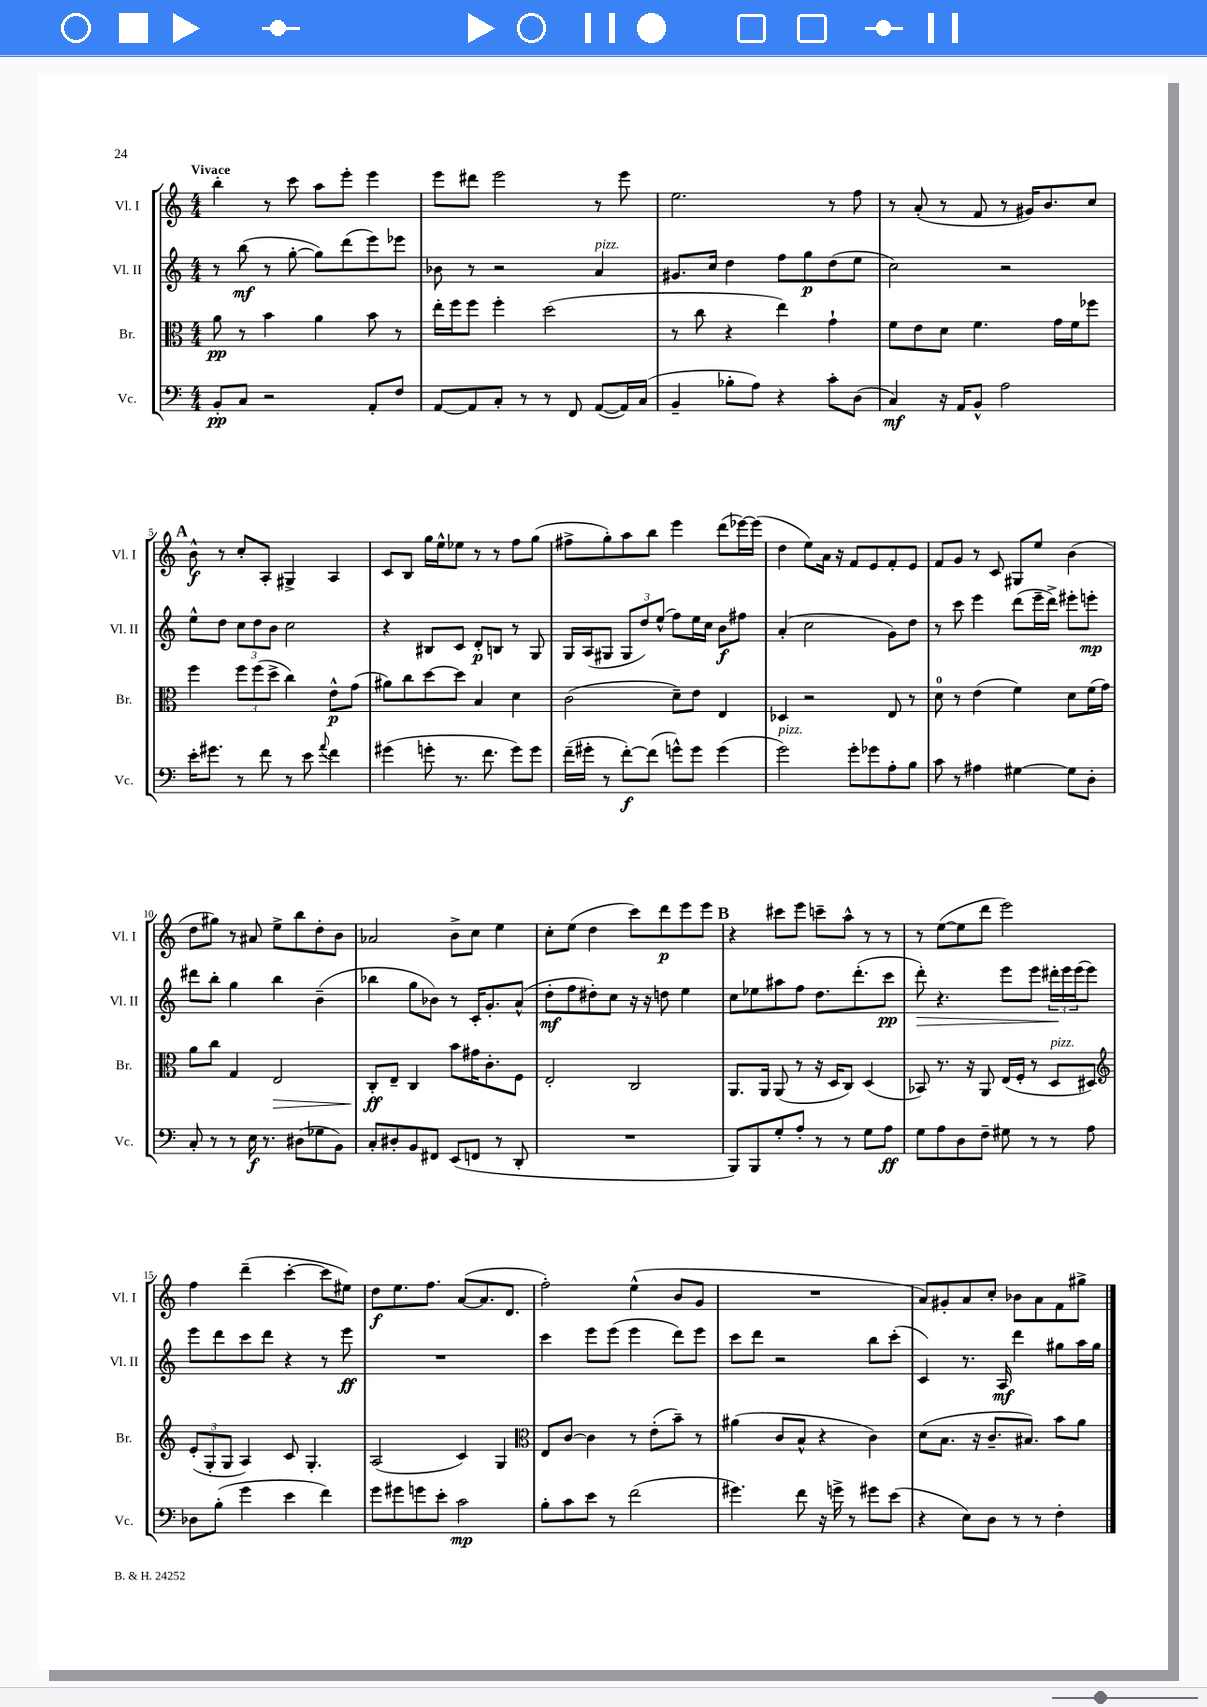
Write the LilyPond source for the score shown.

<<
\new StaffGroup <<
\new Staff = "s0" \with { instrumentName = "Vl. I" shortInstrumentName = "Vl. I" } {
    \clef treble \key c \major \numericTimeSignature \time 4/4 \tempo "Vivace"
    b''4-. r8 c'''8 a''8 e'''8-. e'''4 |
    e'''8 dis'''8 e'''2 r8 e'''8 |
    e''2. r8 f''8 |
    r8 a'8-.( r8 f'8 r8 gis'16) b'8. c''8 |
    \mark \markup { \bold "A" } b'8-^\f r8 c''8-. a8-. gis4-> a4 |
    c'8 b8 g''16 e''16-^ ees''8 r8 r8 f''8 g''8( |
    fis''8-> g''8-.) a''8 b''8 e'''4 d'''8( ees'''16~) ees'''16( |
    d''4 e''8) a'16 r16 f'8 e'8 f'8-. e'8 |
    f'8 g'8 r8 c'8 gis8 e''8 b'4( |
    d''8 gis''8) r8 ais'8 e''8-> b''8 d''8-. b'8 |
    aes'2 b'8-> c''8 e''4 |
    c''8-. e''8( d''4 c'''8) d'''8\p e'''8 e'''8 |
    \mark \markup { \bold "B" } r4 cis'''8 e'''8 c'''8-- a''8-^ r8 r8 |
    r8 e''8~( e''8 d'''8 e'''2) |
    f''4 d'''4--( c'''4~-. c'''8 eis''8) |
    d''8\f e''8. f''8. a'8~( a'8. d'8. |
    f''2-.) e''4-^( b'8 g'8 |
    R1 |
    a'8) gis'8-. a'8 c''8-. bes'8 a'8 f'8 gis''8-> \bar "|." |
}
\new Staff = "s1" \with { instrumentName = "Vl. II" shortInstrumentName = "Vl. II" } {
    \clef treble \key c \major \numericTimeSignature \time 4/4
    r8 b''8\mf( r8 g''8~-. g''8) d'''8( e'''8) ees'''8 |
    bes'8 r8 r2 a'4^\markup { \italic "pizz." } |
    gis'8. c''16 d''4 f''8 g''8\p d''8( e''8 |
    c''2) r2 |
    \mark \markup { \bold "A" } e''8-^ d''8 \tuplet 3/2 { c''8 d''8 b'8 } c''2 |
    r4 bis8 c'8 d'8-.\p b8 r8 g8 |
    g16 a16( gis8 \tuplet 3/2 { gis8 d''8) e''8-^( } f''8) e''16 c''16 b'8\f fis''8 |
    a'4-.( c''2 g'8) d''8 |
    r8 c'''8 e'''4 d'''8( e'''16-- d'''16->) eis'''8-. e'''8-.\mp |
    dis'''8 b''8-. g''4 b''4 b'4--( |
    bes''4 g''8 bes'8) r8 c'16-. g'8.-. a'8-^( |
    d''8-.\mf f''8 dis''8-.) c''8 r16 r16 d''8 e''4 |
    \mark \markup { \bold "B" } c''8 ees''8 ais''8 f''8 d''8. d'''8.-.( c'''8\pp |
    d'''8-.\>) r4. e'''8 e'''8 \tuplet 3/2 { dis'''16-.\! e'''16 e'''16( } e'''8) |
    e'''8 d'''8 c'''8 d'''8 r4 r8 e'''8\ff |
    R1 |
    c'''4 e'''8 e'''8( e'''4 d'''8) e'''8 |
    c'''8 d'''8 r2 b''8 c'''8-.( |
    c'4) r8. a16\mf d'''4 gis''8 a''16 gis''16 \bar "|." |
}
\new Staff = "s2" \with { instrumentName = "Br." shortInstrumentName = "Br." } {
    \clef alto \key c \major \numericTimeSignature \time 4/4
    a'8\pp r8 b'4 a'4 b'8 r8 |
    e''16-. f''16 f''8 f''4-. d''2( |
    r8 c''8 r4 e''4) g'4-! |
    f'8 e'8 d'8 f'4. g'16 f'16 fes''8 |
    \mark \markup { \bold "A" } f''4 \tuplet 3/2 { f''8 f''8( d''8-> } c''4) e'8-^\p g'8( |
    ais'8) c''8 d''8~ d''8 b4 d'4 |
    c'2( d'8--) e'8 e4 |
    des4 r2 e8 r8 |
    d'8-0 r8 e'4( f'4) d'8 f'16( g'16) |
    a'8 c''8 g4 e2\> |
    c8-.\ff\! e8-- c4 b'8 gis'16 c'8.-. f8 |
    e2-. c2 |
    \mark \markup { \bold "B" } a,8. a,16 a,8( r8 r16 d16 c8) d4( |
    bes,8) r8. r16 a,8 e16( f16-. r8 d8^\markup { \italic "pizz." } dis8) |
    \clef treble \tuplet 3/2 { e'8-.( g8-. g8 } a4) c'8 g4.-. |
    a2( c'4) g4 |
    \clef alto e8 c'8~ c'4 r8 e'8-.( b'8--) r8 |
    ais'4( c'8 b8-^ r4 c'4) |
    d'8( b8. r16 c'8.-- bis8.) b'8 a'8 \bar "|." |
}
\new Staff = "s3" \with { instrumentName = "Vc." shortInstrumentName = "Vc." } {
    \clef bass \key c \major \numericTimeSignature \time 4/4
    b,8-.\pp c8 r2 a,8-. f8 |
    a,8~ a,8 c8-. r8 r8 f,8 a,8~( a,16) c16( |
    b,4-- bes8-. a8) r4 c'8-. d8( |
    c4\mf) r16 a,16 b,8-^ a2 |
    \mark \markup { \bold "A" } e'16-. gis'8. r8 f'8 r8 e'8 \appoggiatura { a'8 } f'4 |
    gis'4( g'8-. r8. f'8. g'8) g'8 |
    f'16--( gis'16-. r8 f'8~-.\f) f'8( g'8-^) g'8 g'4( |
    g'2^\markup { \italic "pizz." }) g'8-. ges'8 a8-. b8 |
    c'8 r8 ais4 gis4~ gis8 d8-. |
    c8-. r8 r8 e16\f r8. dis8( ges8 b,8) |
    c8-. dis8-. b,8 fis,8 e,8( f,8 r8 d,8-. |
    R1 |
    \mark \markup { \bold "B" } b,,8) b,,8 g8-. a8-. r8 r8 g8 a8\ff |
    g8 a8 d8 f8-- gis8 r8 r8 a8 |
    des8 b8-.( g'4 e'4 f'4) |
    g'8 gis'8 g'8 e'8-. c'2\mp |
    b8-. c'8 e'8 r8 f'2( |
    gis'4.) f'8 r16 g'16-> r8 gis'8 e'8( |
    r4 e8) d8 r8 r8 f4-. \bar "|." |
}
>>
>>
